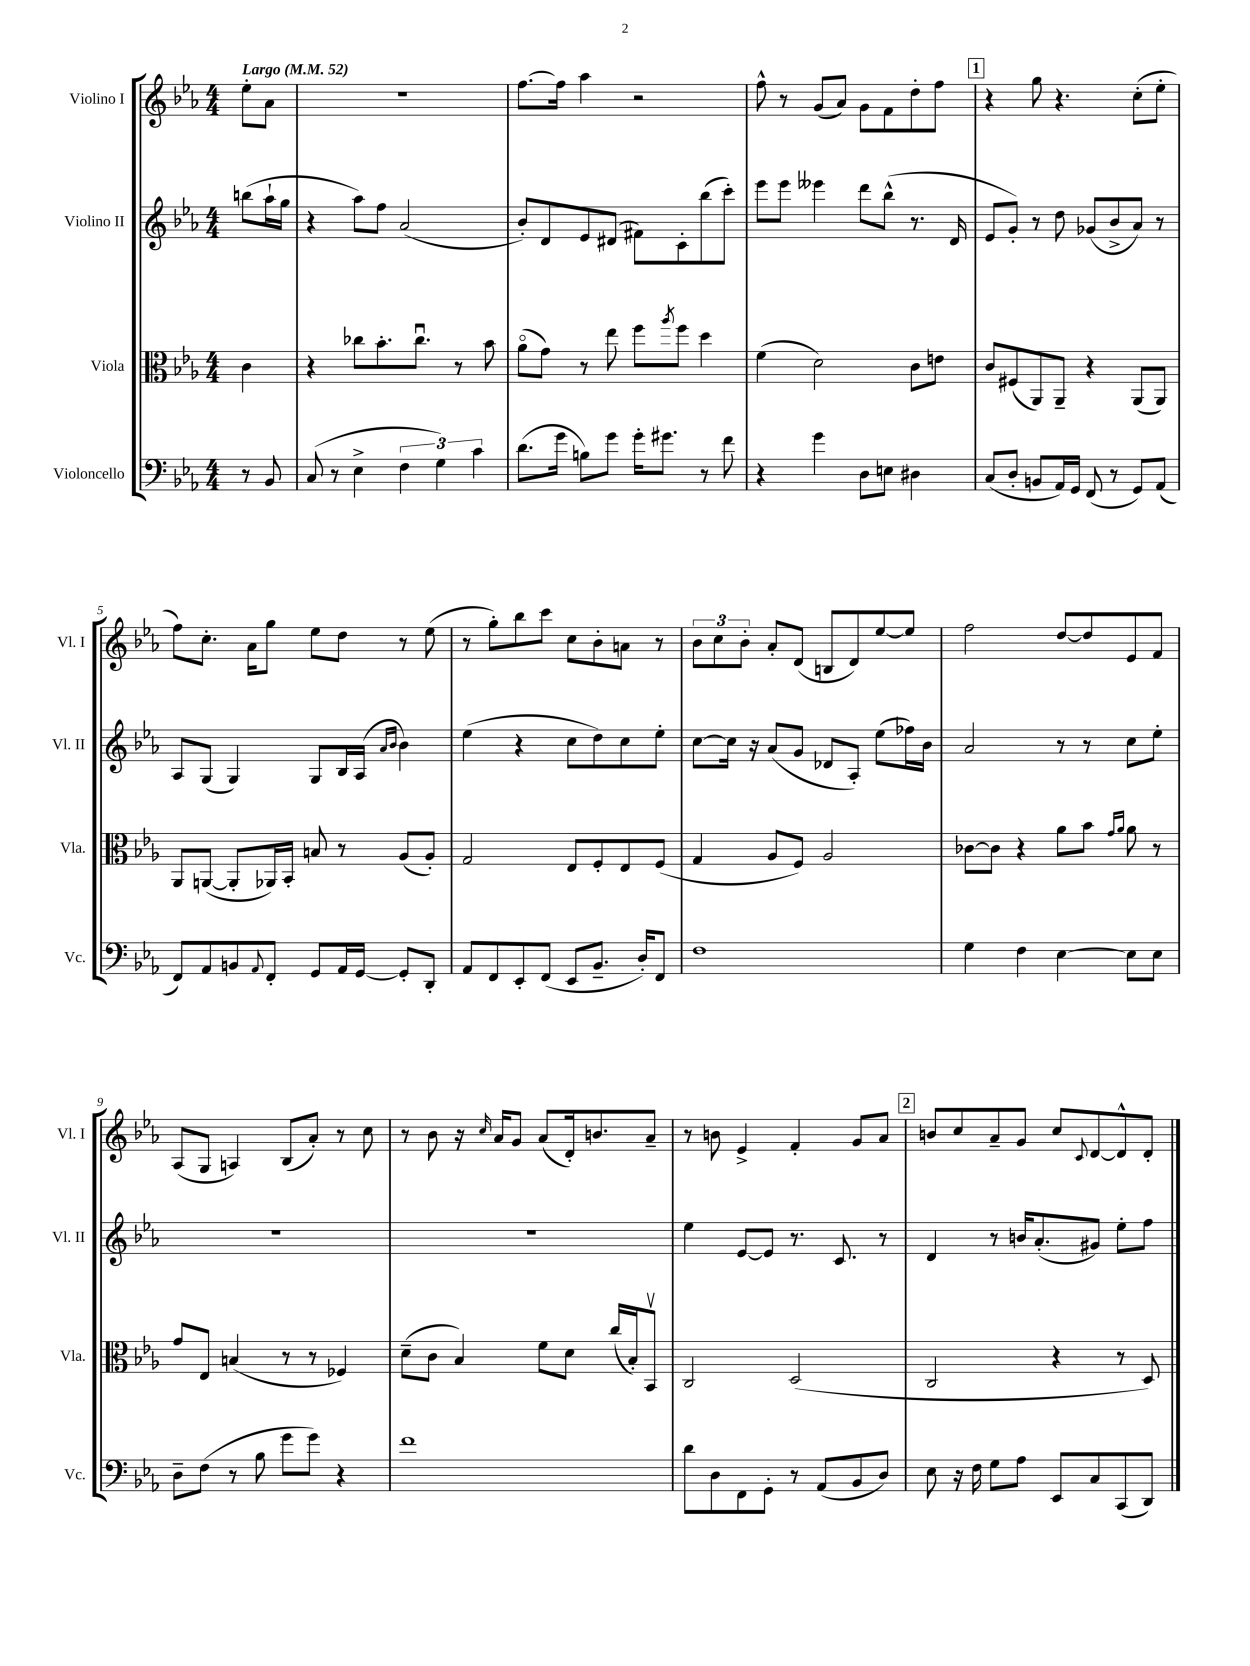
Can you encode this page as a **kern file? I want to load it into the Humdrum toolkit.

**kern	**kern	**kern	**kern
*part4	*part3	*part2	*part1
*staff4	*staff3	*staff2	*staff1
*I"Violoncello	*I"Viola	*I"Violino II	*I"Violino I
*I'Vc.	*I'Vla.	*I'Vl. II	*I'Vl. I
*clefF4	*clefC3	*clefG2	*clefG2
*k[b-e-a-]	*k[b-e-a-]	*k[b-e-a-]	*k[b-e-a-]
*M4/4	*M4/4	*M4/4	*M4/4
*MM52	*MM52	*MM52	*MM52
=	=	=	=
!	!	!	!LO:TX:a:B:t=Largo
8r	4c\	(8bbn\L	8ee-'\L
8BB-/	.	16aa-`\L	8a-\J
.	.	16gg\JJ	.
=1	=1	=1	=1
(8C/	4r	4r	1r
8r	.	.	.
4E-^\	8cc-X\L	8aa-\L)	.
.	8.b-'\	8ff\J	.
6F\	.	(2a-/	.
.	8.cc-u\J	.	.
6G\)	.	.	.
.	8r	.	.
6c\	.	.	.
.	8b-\	.	.
=2	=2	=2	=2
(8.d\L	(8a-\L	8b-'/L)	[8.ff\L
.	8g\J)	8d/	.
16g\Jk	.	.	16ff\Jk]
8Bn\L)	8r	8e-/	4aa-\
8g\J	8ee-\	(8d#X/J	.
16g'\KL	8ff\L	8f#X\L)	2r
8.g#X\J	.	.	.
.	8qaa-/	.	.
.	8ff\J	8c'\	.
8r	4dd\	(8bb-\	.
8f\	.	8ccc'\J)	.
=3	=3	=3	=3
4r	(4f\	8eee-\L	8ff^^\
.	.	8eee-\J	8r
4g\	2d\)	4eee--X\	(8g/L
.	.	.	8a-/J)
8D\L	.	8ddd\L	8g\L
8En\J	.	(8bb-^^\J	8f\
4D#X\	8c\L	8.r	8dd'\
.	8en\J	.	8ff\J
.	.	16d/	.
!!LO:REH:place=s1:t=1
=4	=4	=4	=4
(8C/L	8c/L	8e-/L	4r
8D'/J	(8F#X/	8g'/J)	.
8BBn/L	8AA-/)	8r	8gg\
16AA-/L)	8AA-~/J	8dd\	4.r
16GG/JJ	.	.	.
(8FF/	4r	(8g-X/L	.
8r	.	8b-^/	.
8GG/L)	(8AA-/L	8a-/J)	(8cc'\L
(8AA-/J	8AA-/J)	8r	8ee-'\J
!!LO:LB:g=z
=5	=5	=5	=5
8FF/L)	8AA-/L	8A-/L	8ff\L)
8AA-/	([8AAn/J	(8G/J	8.cc'\J
8BBn/	8AA'/L]	4G/)	.
.	.	.	16a-\KL
8qqAA-/	.	.	.
8FF'/J	16AA-X/L)	.	8gg\J
.	16BB-'/JJ	.	.
8GG/L	8Bn/	8G/L	8ee-\L
16AA-/L	8r	16B-/L	8dd\J
[16GG/JJ	.	(16A-/JJ	.
.	.	16qqa-/LL	.
.	.	16qqb-/JJ	.
8GG'/L]	(8A-/L	4b-\)	8r
8DD'/J	8A-'/J)	.	(8ee-\
=6	=6	=6	=6
8AA-/L	2G/	(4ee-\	8r
8FF/	.	.	8gg'\L)
8EE-'/	.	4r	8bb-\
(8FF/J	.	.	8ccc\J
8EE-/L	8E-/L	8cc\L	8cc\L
8.BB-~/J	8F'/	8dd\)	8b-'\
.	8E-/	8cc\	8an\J
16D'/KL)	.	.	.
8FF/J	(8F/J	8ee-'\J	8r
=7	=7	=7	=7
1F	4G/	[8cc\L	12b-\L
.	.	.	12cc\
.	.	16cc\Jk]	.
.	.	.	12b-'\J
.	.	16r	.
.	8A-/L	(8a-/L	8a-'/L
.	8F/J)	8g/J	(8d/J
.	2A-/	8d-X/L	8Bn/L
.	.	8A-'/J)	8d/)
.	.	(8ee-\L	[8ee-/
.	.	16ff-X\L)	8ee-/J]
.	.	16b-\JJ	.
=8	=8	=8	=8
4G\	[8c-X\L	2a-/	2ff\
.	8c-\J]	.	.
4F\	4r	.	.
[4E-\	8a-\L	8r	[8dd/L
.	8b-\J	8r	8dd/]
.	16qqg/LL	.	.
.	16qqa-/JJ	.	.
8E-\L]	8a-\	8cc\L	8e-/
8E-\J	8r	8ee-'\J	8f/J
!!LO:LB:g=z
=9	=9	=9	=9
8D~\L	8g/L	1r	(8A-/L
(8F\J	8E-/J	.	8G/J
8r	(4Bn/	.	4An/)
8B-\	.	.	.
8g\L	8r	.	(8B-/L
8g\J)	8r	.	8a-'/J)
4r	4F-X/)	.	8r
.	.	.	8cc\
=10	=10	=10	=10
1f	(8d~\L	1r	8r
.	8c\J	.	8b-\
.	4B-/)	.	16r
.	.	.	16qqcc/
.	.	.	16a-/KL
.	.	.	8g/J
.	8f\L	.	(8a-/L
.	8d\J	.	16d'/k)
.	.	.	8.bn/
.	(16cc/LL	.	.
.	16B-'/J)	.	.
.	8BB-v/J	.	8a-~/J
=11	=11	=11	=11
8d\L	2C/	4ee-\	8r
8D\	.	.	8bn\
8FF\	.	[8e-/L	4e-^/
8GG'\J	.	8e-/J]	.
8r	(2D/	8.r	4f'/
(8AA-/L	.	.	.
.	.	8.c/	.
8BB-/	.	.	8g/L
8D/J)	.	8r	8a-/J
!!LO:REH:place=s1:t=2
=12	=12	=12	=12
8E-\	2C/	4d/	8bn/L
16r	.	.	8cc/
16F\	.	.	.
8G\L	.	8r	8a-~/
8A-\J	.	16bn/KL	8g/J
.	.	(8.a-'/	.
8EE-/L	4r	.	8cc/L
.	.	.	8qqc/
8C/	.	8g#X/J)	[8d/
(8CC/	8r	8ee-'\L	8d^^/]
8DD/J)	8D/)	8ff\J	8d'/J
==	==	==	==
*-	*-	*-	*-
